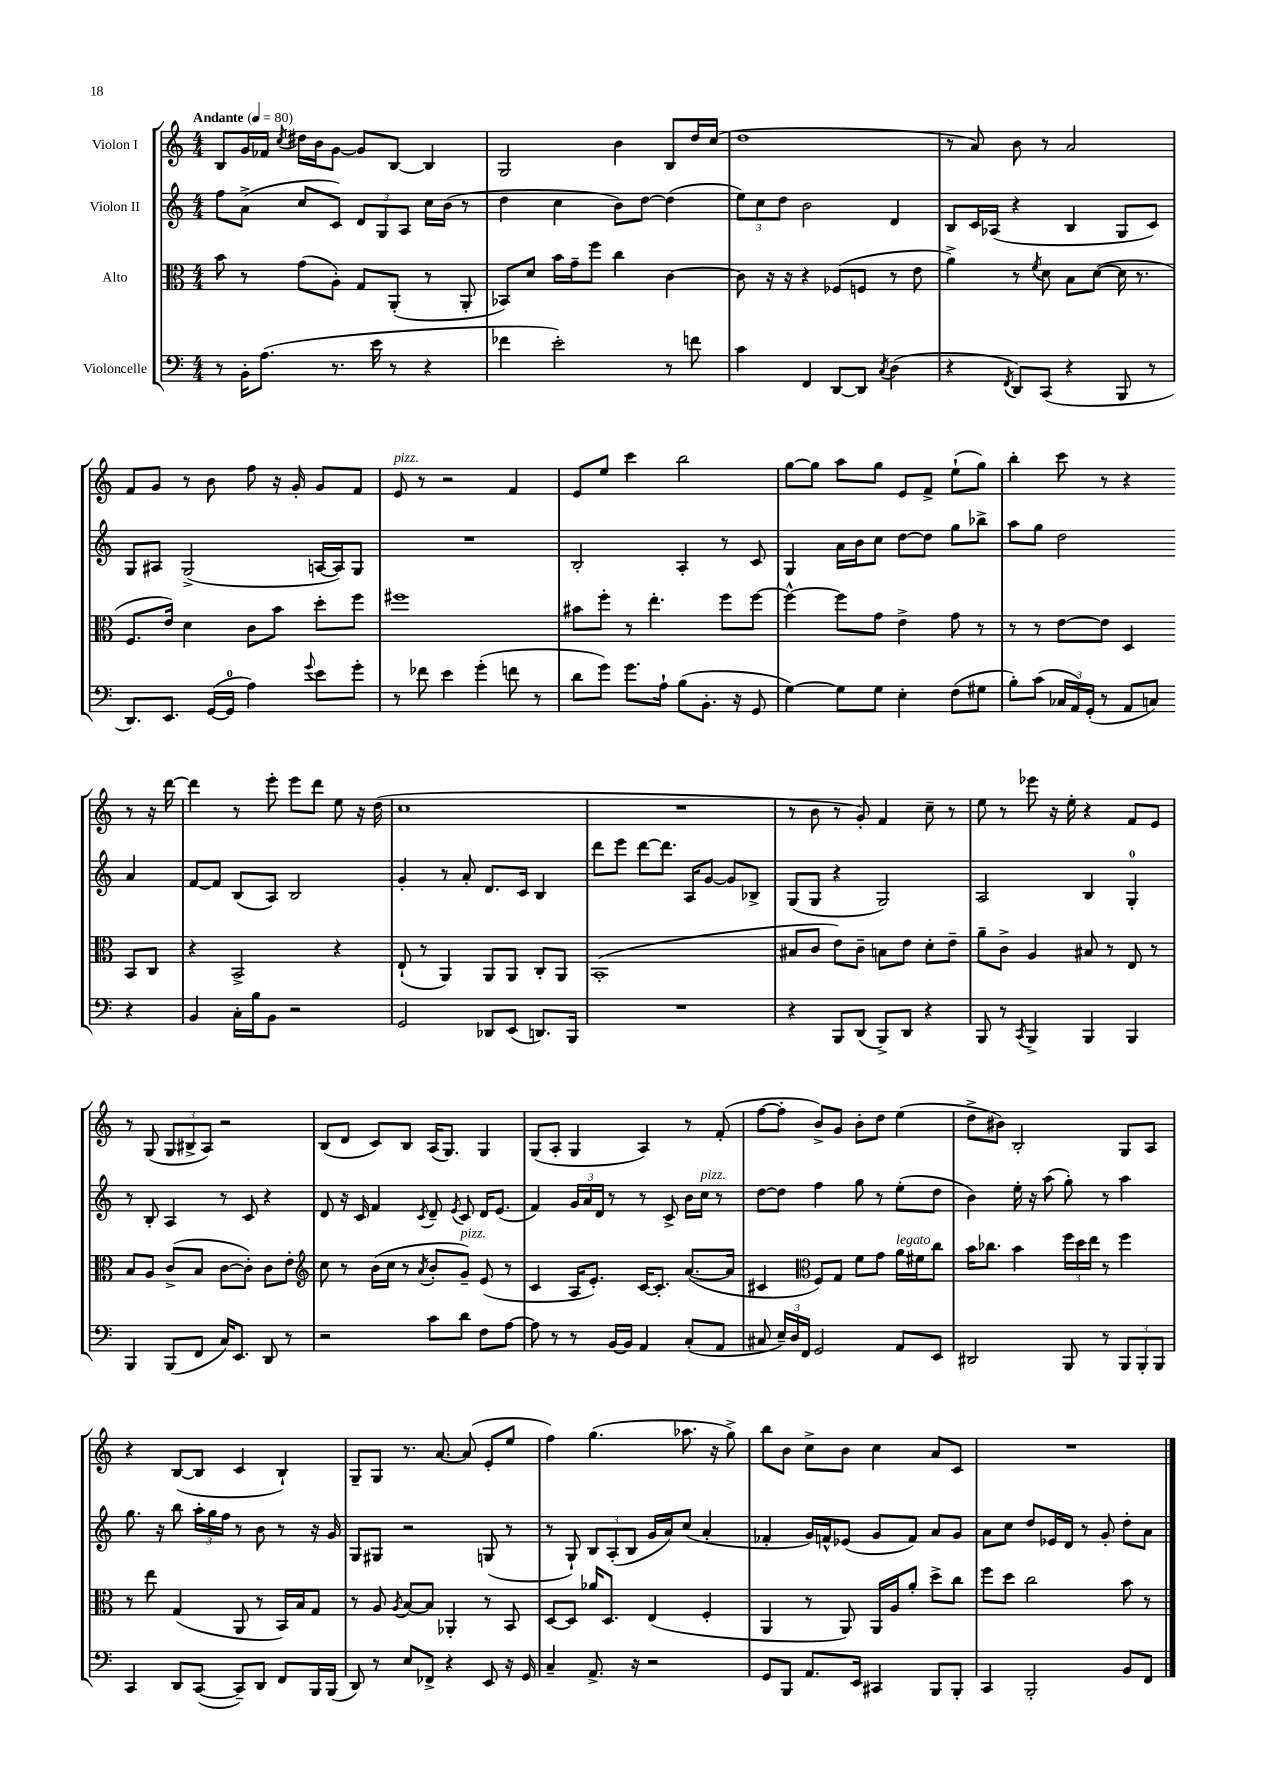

**kern	**kern	**kern	**kern
*staff4	*staff3	*staff2	*staff1
*clefF4	*clefC3	*clefG2	*clefG2
*k[]	*k[]	*k[]	*k[]
*M4/4	*M4/4	*M4/4	*M4/4
*MM80	*MM80	*MM80	*MM80
8r	8b	8ff	8B
16BB'	8r	(8a^	16g
(8.A	.	.	16f-
.	.	.	8qcc
.	(8g	8cc	16dd#
.	.	.	16b
8.r	8A')	8c)	[8g
.	8G	12d	8g]
16e	.	.	.
.	.	12G	.
8r	(8AA'	.	[8B
.	.	12A	.
4r	8r	16cc	4B]
.	.	(16b	.
.	8AA'	8r	.
=	=	=	=
4f-	8BB-)	4dd	2G
.	8d	.	.
2e')	16b	4cc	.
.	16g~	.	.
.	8ff	.	.
.	4cc	8b)	4b
.	.	[8dd	.
8r	[4c	(4dd]	8B
8f	.	.	16dd
.	.	.	(16cc
=	=	=	=
4c	8c]	12ee)	1dd
.	.	12cc	.
.	16r	.	.
.	.	12dd	.
.	16r	.	.
4FF	4r	2b	.
[8DD	(8F-	.	.
8DD]	8F	.	.
8qC	.	.	.
(4D	8r	4d	.
.	8e	.	.
=	=	=	=
4r	4a^)	8B	8r
.	.	16c	8a)
.	.	(16A-	.
8qFF	.	.	.
8DD)	8r	4r	8b
.	8qf	.	.
(8CC	8d	.	8r
4r	8B	4B	2a
.	([8d	.	.
8BBB	16d]	8G	.
.	8.r	.	.
8r	.	8c)	.
=	=	=	=
8.DD)	8.F	8G	8f
.	.	8A#	8g
8.EE	16e)	.	.
.	4d	(2G^	8r
([16GG	.	.	8b
16GG]	.	.	.
4A)	8c	.	8ff
.	8b	.	16r
.	.	.	16g'
8qqg	.	.	.
8e	8dd'	[16A	8g
.	.	16A])	.
8g'	8ff	8G	8f
=	=	=	=
8r	1ff#	1r	8e
8f-	.	.	8r
4e	.	.	2r
(4g'	.	.	.
8f	.	.	4f
8r	.	.	.
=	=	=	=
8d	8b#	2B'	8e
8g)	8ff'	.	8ee
8.g	8r	.	4ccc
.	4.ee'	.	.
16A`	.	.	.
(8B	.	4A'	2bb
8.BB'	.	.	.
.	8ff	8r	.
16r	.	.	.
8GG	[8ff	8c	.
=	=	=	=
[4G)	4ff^^_	4G	[8gg
.	.	.	8gg]
8G]	8ff]	16a	8aa
.	.	16b	.
8G	8g	8cc	8gg
4E'	4e^	[8dd	8e
.	.	8dd]	8f^
(8F	8g	8gg	(8ee`
8G#	8r	8bb-^	8gg)
=	=	=	=
8B')	8r	8aa	4bb'
(8c	8r	8gg	.
24C-	[8e	2dd	8ccc
24AA)	.	.	.
(24GG'	.	.	.
8r	8e]	.	8r
8AA	4D	.	4r
8C)	.	.	.
4r	8BB	4a	8r
.	8C	.	16r
.	.	.	[16ddd
=	=	=	=
4BB	4r	[8f	4ddd]
.	.	8f]	.
16C'	2BB^	(8B	8r
16B	.	.	.
8BB	.	8A)	8eee'
2r	.	2B	8eee
.	.	.	8ddd
.	4r	.	8ee
.	.	.	16r
.	.	.	(16dd
=	=	=	=
2GG	(8E`	4g'	1cc
.	8r	.	.
.	4AA)	8r	.
.	.	8a'	.
8DD-	8AA	8.d	.
(8EE	8AA	.	.
.	.	16c	.
8.DD)	8C'	4B	.
.	8AA	.	.
16BBB	.	.	.
=	=	=	=
1r	(1BB'	8ddd	1r
.	.	8eee	.
.	.	[8ddd	.
.	.	8.ddd]	.
.	.	16A	.
.	.	[8g	.
.	.	8g]	.
.	.	8B-^	.
=	=	=	=
4r	8B#	(8G	8r
.	8c	8G	8b
8BBB	8e)	4r	8r
(8DD	8c~	.	8g')
8BBB^)	8B	2G)	4f
8DD	8e	.	.
4r	8d'	.	8cc~
.	8e~	.	8r
=	=	=	=
8BBB	8a~	2A	8ee
8r	8c^	.	8r
8qCC	.	.	.
4BBB^	4A	.	8eee-
.	.	.	16r
.	.	.	16ee'
4BBB	8B#	4B	4r
.	8r	.	.
4BBB	8E	4G'	8f
.	8r	.	8e
=	=	=	=
4BBB	8B	8r	8r
.	8A	8B'	(8G
(8BBB	(8c^	4A	12G
.	.	.	12B#^
8FF	8B	.	.
.	.	.	12A)
16C)	[8c	8r	2r
8.EE	.	.	.
.	8c'])	8c	.
8DD	8c	4r	.
8r	8e'	.	.
=	=	=	=
*	*clefG2	*	*
2r	8cc	8d	(8B
.	8r	16r	8d
.	.	16c	.
.	(16b	4f	8c)
.	16cc	.	.
.	8r	.	8B
.	8qa	8qc	.
8c	8b'	8d~	(16A
.	.	.	8.G)
.	.	8qe	.
8d	8g~)	8c	.
8F	(8e	16d	4G
.	.	(8.e	.
[8A	8r	.	.
=	=	=	=
8A]	4c	4f)	(8G
8r	.	.	8A'
8r	16A	24g	4G
.	.	24a	.
.	8.e')	.	.
.	.	24d	.
[16BB	.	8r	.
16BB]	.	.	.
4AA	[16c	8r	4A)
.	8.c']	.	.
.	.	8c^	.
(8C'	([8.a	16b	8r
.	.	16cc	.
8AA	.	8r	(8f'
.	16a]	.	.
=	=	=	=
8C#	4c#	[8dd	[8ff
24E~)	.	8dd]	8ff']
24D	.	.	.
24FF	.	.	.
*	*clefC3	*	*
2GG	8F)	4ff	8b^)
.	8G	.	8g
.	8f	8gg	8b'
.	8g	8r	8dd
8AA	16a	(8ee'	(4ee
.	16f#	.	.
8EE	8cc	8dd	.
=	=	=	=
2DD#	16b	4b)	8dd^
.	8.cc-	.	.
.	.	.	8b#)
.	4b	16ee'	2B'
.	.	16r	.
.	.	(8aa	.
8BBB	24ff	8gg')	.
.	24dd	.	.
.	24ee	.	.
8r	8r	8r	.
12BBB	4ff	4aa	8G
12BBB'	.	.	.
.	.	.	8A
12BBB	.	.	.
=	=	=	=
4CC	8r	8.gg	4r
.	8ee	.	.
.	.	16r	.
8DD	(4G	8bb	([8B
([8CC	.	24aa'	8B]
.	.	24gg	.
.	.	24ff	.
8CC~])	8AA	8r	4c
8DD	8r	8b	.
8FF	16BB)	8r	4B`)
.	16B	.	.
16BBB	8G	16r	.
(16BBB	.	16g	.
=	=	=	=
8DD)	8r	8G	8G~
8r	8A	8G#	8G
.	8qA	.	.
8E	[8B	2r	8.r
8FF-^	8B]	.	.
.	.	.	[8.a
4r	4AA-'	.	.
.	.	.	(8a]
8EE	8r	(8G	8e'
16r	8BB	8r	8ee
16GG	.	.	.
=	=	=	=
4C~	[8D	8r	4ff)
.	8D]	8G`)	.
8.AA^	16a-	12B	(4.gg
.	8.D	.	.
.	.	(12A'	.
.	.	12B	.
16r	.	.	.
2r	(4E	16g	.
.	.	16a)	.
.	.	(8cc	8.aa-
.	4F'	4a'	.
.	.	.	16r
.	.	.	8gg^)
=	=	=	=
8GG	4AA	4f-'	8bb
8BBB	.	.	8b
8.AA	8r	16g)	8cc^
.	.	16f^^	.
.	8AA)	(8e-	8b
16EE	.	.	.
4CC#	16AA	8g	4cc
.	16A	.	.
.	8a'	8f)	.
8BBB	8dd^	8a	8a
8BBB'	8cc	8g	8c
=	=	=	=
4CC	8ff	8a	1r
.	8dd	8cc	.
2BBB'	2cc	8dd	.
.	.	16e-	.
.	.	16d	.
.	.	8r	.
.	.	8g'	.
8BB	8b	8dd'	.
8FF	8r	8a	.
==	==	==	==
*-	*-	*-	*-
